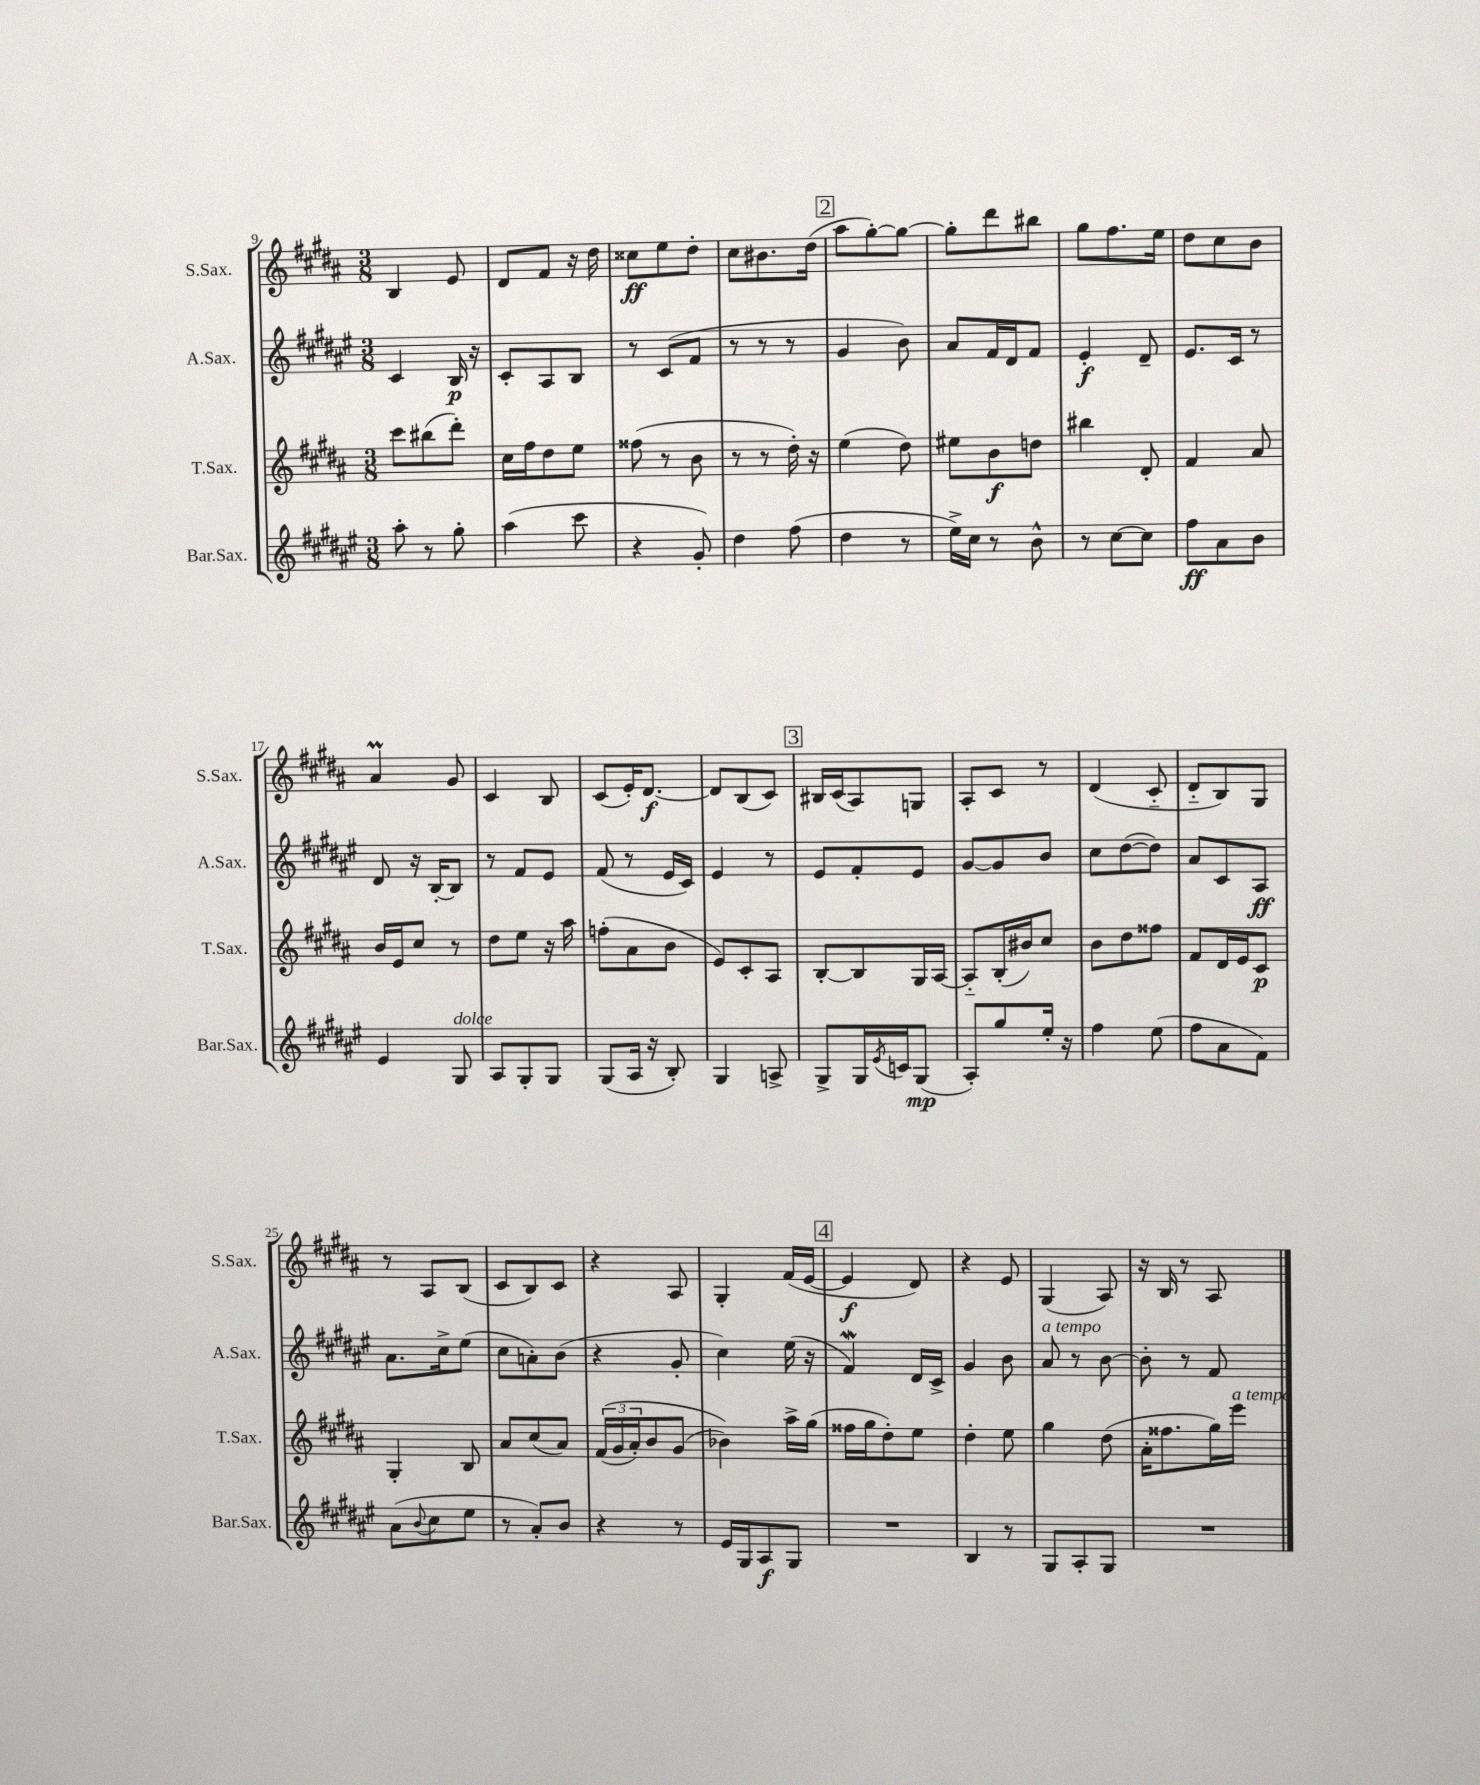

**kern	**kern	**kern	**kern
*staff4	*staff3	*staff2	*staff1
*clefG2	*clefG2	*clefG2	*clefG2
*k[f#c#g#d#a#e#]	*k[f#c#g#d#a#]	*k[f#c#g#d#a#e#]	*k[f#c#g#d#a#]
*M3/8	*M3/8	*M3/8	*M3/8
8aa#'	8ccc#	4c#	4B
8r	(8bb#	.	.
8gg#'	8ddd#')	16B	8e
.	.	16r	.
=	=	=	=
(4aa#	16cc#	8c#'	8d#
.	16ff#	.	.
.	8dd#	8A#	8f#
8ccc#	8ee	8B	16r
.	.	.	16dd#
=	=	=	=
4r	(8ff##	8r	8cc##
.	8r	(8c#	8ee
8g#')	8b	8f#	8dd#'
=	=	=	=
4dd#	8r	8r	8cc#
.	8r	8r	8.b#
(8ff#	16dd#')	8r	.
.	16r	.	(16dd#
=	=	=	=
4dd#	(4ee	4g#	8aa#
.	.	.	[8gg#')
8r	8dd#)	8b)	8gg#_
=	=	=	=
16ee#^)	8ee#	8a#	8gg#']
16cc#	.	.	.
8r	8b	16f#	8ddd#
.	.	16d#	.
8b^^	8dd	8f#	8bb#
=	=	=	=
8r	4bb#	4e#'	8gg#
[8cc#	.	.	8.ff#
8cc#]	8d#'	8d#~	.
.	.	.	16ee
=	=	=	=
8ff#	4f#	8.e#	8dd#
8a#	.	.	8cc#
.	.	16c#	.
8b	8a#	8r	8b
=	=	=	=
4e#	16b	8d#	4a#
.	16e	.	.
.	8cc#	16r	.
.	.	[16B'	.
8G#	8r	8B]	8g#
=	=	=	=
8A#	8dd#	8r	4c#
8G#'	8ee	8f#	.
8G#	16r	8e#	8B
.	16aa#	.	.
=	=	=	=
(8G#	(8ff'	(8f#	(8c#
16A#	8a#	8r	16e')
16r	.	.	[8.d#
8B')	8b	16e#	.
.	.	16c#)	.
=	=	=	=
4G#	8e)	4e#	8d#]
.	8c#'	.	(8B
8A^	8A#	8r	8c#)
=	=	=	=
8G#^	[8B'	8e#	16B#
.	.	.	(16c#
16G#	8B]	8f#'	8A#)
8qe#	.	.	.
16c	.	.	.
(8G#	16G#	8e#	8G
.	[16A#	.	.
=	=	=	=
8A#')	8A#'~]	[8g#	8A#'
8gg#	(16B'	8g#]	8c#
.	16b#)	.	.
16ee#'	8cc#	8b	8r
16r	.	.	.
=	=	=	=
4ff#	8b	8cc#	(4d#
.	8dd#	([8dd#	.
(8ee#	8ff##	8dd#])	8c#'~
=	=	=	=
8ff#	8f#	8a#	8d#'~
8a#	16d#	8c#	8B)
.	16e	.	.
8f#)	8c#	8A#	8G#
=	=	=	=
(8a#	4G#'	8.a#	8r
8qqb	.	.	.
8cc#	.	.	8A#
.	.	16cc#^	.
8ee#	8B	(8ee#	(8B
=	=	=	=
8r	8a#	8cc#	8c#
8a#')	(8cc#	8a')	8B)
8b	8a#)	(8b	8c#
=	=	=	=
4r	&((24f#	4r	4r
.	24g#	.	.
.	24a#')	.	.
.	8b	.	.
8r	(8g#	8g#'	8A#
=	=	=	=
16e#	4b-)&)	4cc#)	4G#'
16G#	.	.	.
8A#	.	.	.
8G#	16aa#^	(16ee#	(16f#
.	(16gg#	16r	[16e
=	=	=	=
4.r	16ff##	4f#)	4e]
.	16gg#	.	.
.	8dd#')	.	.
.	8ee	16d#	8d#)
.	.	16c#^	.
=	=	=	=
4B	4dd#'	4g#	4r
8r	8ee	8b	8e
=	=	=	=
8G#	4gg#	8a#	(4G#
8A#'	.	8r	.
8G#	(8dd#	[8b	8A#)
=	=	=	=
4.r	16a#'	8b']	16r
.	8.ff##	.	16B
.	.	8r	8r
.	16gg#)	8f#	8A#
.	16eee	.	.
==	==	==	==
*-	*-	*-	*-
